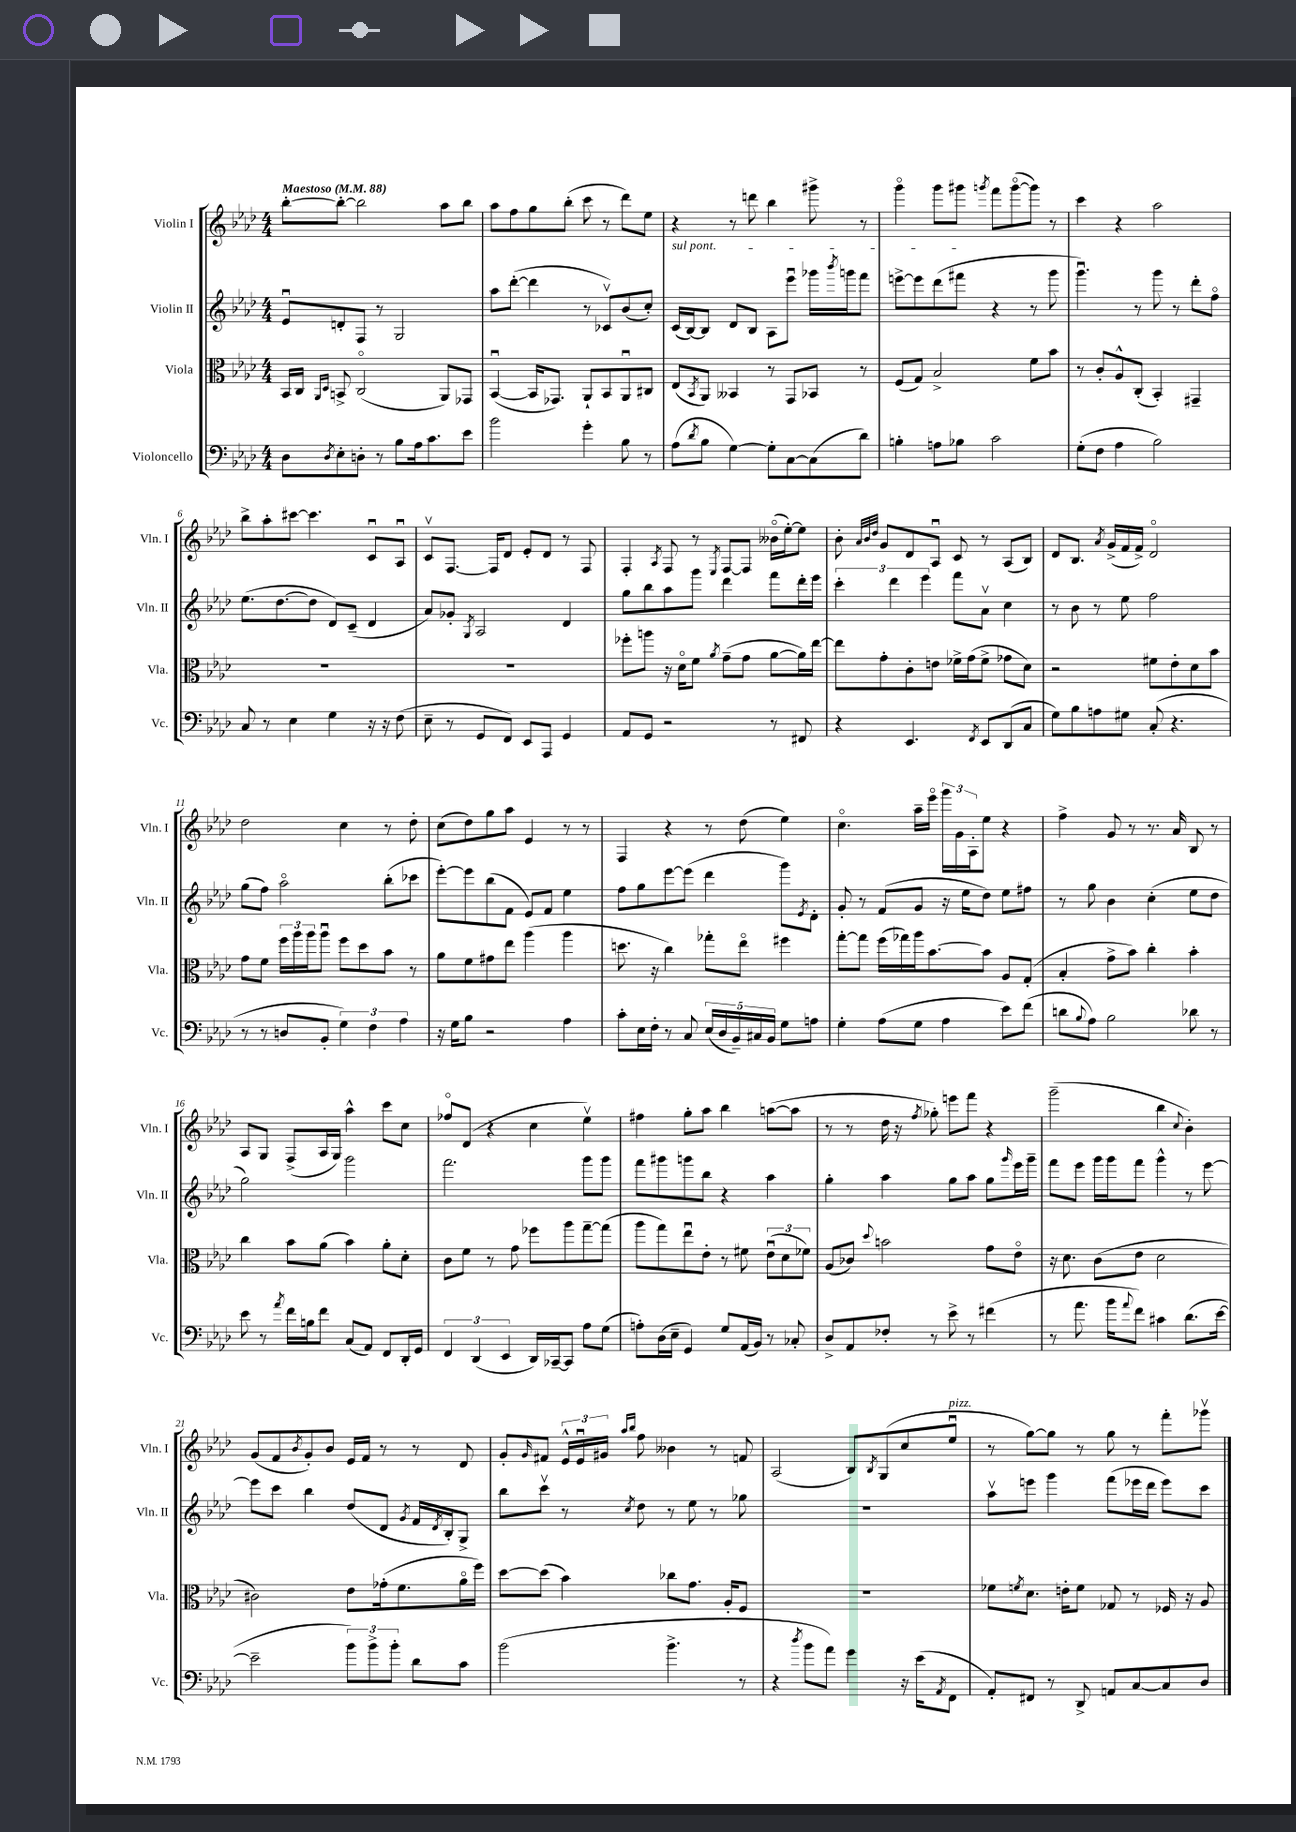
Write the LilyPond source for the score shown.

<<
\new StaffGroup <<
\new Staff = "s0" \with { instrumentName = "Violin I" shortInstrumentName = "Vln. I" } {
    \clef treble \key aes \major \numericTimeSignature \time 4/4 \tempo "Maestoso" 4 = 88
    bes''8~-. bes''8~-. bes''2 aes''8 bes''8 |
    aes''8 f''8 g''8 bes''8-.( c'''8 r8 des'''8) ees''8 |
    r4 r8 d'''8 bes''4 gis'''8-> r8 |
    g'''4\flageolet g'''8 gis'''8 \acciaccatura { g'''8 } f'''8 g'''8~\flageolet( g'''8) r8 |
    c'''4 r4 aes''2 |
    bes''8-> aes''8-. cis'''8~ cis'''4. c'8\downbow aes8\downbow |
    c'8\upbow f8.~ f16 des'8 ees'8-. des'8 r8 f8 |
    f4-. \acciaccatura { aes8 } f8 r8 \acciaccatura { ees8 } f8~ f8 beses'16\flageolet( ees''16~-.) ees''8 |
    bes'8-. \grace { aes'32 bes'32 des''32 } g'8 des'8 aes8\downbow c'8 r8 aes8( bes8) |
    des'8 bes8. \acciaccatura { aes'8 } g'16->( f'16 f'16->) des'2\flageolet |
    des''2 c''4 r8 des''8-. |
    c''8( des''8) g''8 aes''8 ees'4 r8 r8 |
    f4 r4 r8 des''8( ees''4) |
    c''4.\flageolet aes''16-- ees'''16\flageolet \tuplet 3/2 { g'''16 g'16 aes16-. } ees''8 r4 |
    f''4-> g'8 r8 r8. aes'16 bes8 r8 |
    aes8 g8 f8->( aes16 g16) aes''4-^ c'''8 c''8 |
    fes''8\flageolet des'8( r4 c''4 ees''4\upbow) |
    fis''4 g''8-. aes''8 bes''4 a''8~( a''8 |
    r8 r8 des''16 r16 \acciaccatura { f''8 } ges''8-.) e'''8 f'''8 r4 |
    g'''2--( bes''4 \appoggiatura { c''8 } bes'4-.) |
    g'8( f'8 \acciaccatura { bes'8 } g'8-.) bes'8 ees'16 f'16 r8 r8 des'8 |
    g'8-. \grace { g'16 } fis'8 \tuplet 3/2 { ees'16-^ ees'16\downbow gis'16 } \grace { aes''16 bes''16 } f''8 beses'4 r8 f'8 |
    aes2( bes8) \acciaccatura { bes8 } g8( c''8 ees''8\downbow^\markup { \italic "pizz." } |
    r8 g''8~) g''8 r8 g''8 r8 f'''8-. ges'''8\upbow \bar "|." |
}
\new Staff = "s1" \with { instrumentName = "Violin II" shortInstrumentName = "Vln. II" } {
    \clef treble \key aes \major \numericTimeSignature \time 4/4
    ees'8\downbow d'8-. f8 r8 g2 |
    aes''8 des'''8~-.( des'''4 r8 ces'8\upbow) bes'8( c''8-.) |
    \once \override TextSpanner.bound-details.left.text = \markup { \italic "sul pont." } c'16\startTextSpan( bes16~) bes8 des'8 bes8 aes8 ees'''8\downbow ges'''16 \acciaccatura { bes'''8 } g'''16 f'''8 |
    e'''8~-> e'''8 des'''8( fis'''8\stopTextSpan r4 r8 g'''8 |
    g'''4.\downbow) r8 g'''8 r8 des'''8-. f''8\flageolet |
    ees''8.( des''8.~ des''8 des'8) c'8--( des'4 |
    aes'8) ges'8-. \acciaccatura { g8 } aes2 des'4 |
    g''8 bes''8 aes''8 g'''8 des'''4 f'''8 des'''16-. ees'''16 |
    \tuplet 3/2 { c'''4-. des'''4 ees'''4 } f'''8 aes'8\upbow c''4 |
    r8 bes'8 r8 ees''8 f''2 |
    g''8( f''8) aes''2\flageolet bes''8-.( ces'''8 |
    ees'''8~-.) ees'''8 bes''8( f'8 ees'8) f'8 ees''4 |
    f''8 g''8 ees'''8~ ees'''8( des'''4 g'''8) \acciaccatura { ees'8 } des'8-. |
    g'8-. r8 f'8( g'8 r16 ees''16 des''8) ees''8 fis''8 |
    r8 g''8 bes'4 c''4-.( ees''8 des''8 |
    g''2) g'''2 |
    f'''2. g'''8 g'''8 |
    f'''8 gis'''8 g'''8 bes''8 r4 aes''4 |
    g''4-. aes''4 g''8 aes''8 g''8 \grace { g'''16 } ees'''16 g'''16-- |
    f'''8 ees'''8 g'''16 g'''16 f'''8 g'''4-^ r8 ees'''8~ |
    ees'''8 c'''8 bes''4 des''8( des'8 \acciaccatura { g'8 } f'16 \acciaccatura { des'8 } bes16-.) g8-> |
    bes''8 c'''8\upbow r8 \acciaccatura { c''8 } des''8 r8 ees''8 r8 ges''8 |
    R1 |
    aes''8\upbow e'''8 g'''4 f'''8( ees'''16 des'''16 ees'''8) c'''8 \bar "|." |
}
\new Staff = "s2" \with { instrumentName = "Viola" shortInstrumentName = "Vla." } {
    \clef alto \key aes \major \numericTimeSignature \time 4/4
    bes,16 c16 \grace { aes,16 des16 } b,8-> c2\flageolet( aes,8) ges,8 |
    bes,4~\downbow( bes,16 ges,8.) aes,8-! bes,8 aes,8\downbow cis8 |
    ees8( \acciaccatura { bes,8 } aes,8) beses,4 r8 g,8 bes,8 r8 |
    f8( g8) bes2-> f'8 bes'8 |
    r8 c'8-. aes8-^ c8-.( bes,4-.) gis,4-- |
    R1 |
    R1 |
    fes''8-. a''8 r16 des'16\flageolet f'8 \acciaccatura { aes'8 } g'8--( g'8 aes'8~ aes'16) ees''16~ |
    ees''8 g'8-. c'8-. e'8 fes'16-> g'16( fes'8-> ges'8 des'8) |
    r2 fis'8 ees'8-. des'8 bes'8 |
    g'8 f'8 \tuplet 3/2 { f''16 aes''16 aes''16 } aes''8\downbow f''8 des''8 bes'8 r8 |
    aes'8 f'8 gis'8 ees''8 aes''4( aes''4 |
    d''8. r16 c''4) ges''8-. ees''8\flageolet fis''4 |
    g''8~-. g''8 f''16( ges''16) aes''16 bes'8.~ bes'8 aes8 g8-.( |
    bes4-. g'8-> bes'8) c''4-. bes'4-. |
    c''4 bes'8 aes'8( bes'4) aes'8-. des'8-. |
    c'8 f'8 r8 g'8 fes''8 aes''8 g''8~-- g''8( |
    aes''8 g''8) ees''8\downbow ees'8-. r8 fis'8 \tuplet 3/2 { ees'8\downbow( des'8 fes'8) } |
    aes8( ces'8) \appoggiatura { des''8 } b'2 g'8 ees'8\flageolet |
    r16 des'8. c'8( ees'8 des'2 |
    cis'2) ees'8 ges'16-.( f'8. aes'16\flageolet f''16) |
    des''8~ des''8( bes'4) ces''8 g'8. aes16-. f8 |
    R1 |
    fes'8 \acciaccatura { f'8 } des'8. e'16-. f'8 ges8 r8 fes16 r16 aes8 \bar "|." |
}
\new Staff = "s3" \with { instrumentName = "Violoncello" shortInstrumentName = "Vc." } {
    \clef bass \key aes \major \numericTimeSignature \time 4/4
    des8 \acciaccatura { des8 } ees8-. d8-. r8 bes8 aes16 c'8. ees'8 |
    bes'2 g'4-. bes8 r8 |
    aes8( \acciaccatura { des'8 } bes8 g4~) g8-. c8~ c8( des'8) |
    b4-. a8 bes8 c'2 |
    g8-.( f8 aes4 bes2) |
    c8 r8 ees4 g4 r16 r16 f8( |
    ees8-- r8 g,8 f,8) ees,8 aes,,8 g,4 |
    aes,8 g,8 r2 r8 fis,8 |
    r4 ees,4. \acciaccatura { f,8 } ees,8 des,8( c8 |
    g8) bes8 a8 gis8 c8-.( r4. |
    r8 r8 d8 bes,8-. \tuplet 3/2 { g4) f4 aes4 } |
    r16 g16 bes8 r2 aes4 |
    c'8-. ees16 f16-. r8 c8 \tuplet 5/4 { ees16( des16 bes,16--) cis16 bes,16 } g8 a8 |
    g4-. aes8( g8 aes4 ees'8) f'8( |
    d'8 \appoggiatura { bes8 } aes8) bes2 des'8 r8 |
    ees'8 r8 \acciaccatura { aes'8 } f'16 b16 f'8 c8( aes,8) f,8 des,16-. g,16 |
    \tuplet 3/2 { f,4 des,4( ees,4 } des,16) ces,16~-- ces,8 aes8 g8( |
    a8-.) des16( ees16-- g,4) g8 aes,16( bes,16) r8 ces8-. |
    des8-> aes,8 fes8-. r8 ees'8-> r8 fis'4( |
    r8 aes'8. bes'16 \appoggiatura { aes'8 } f'8) cis'4 des'8.( ees'16~ |
    ees'2-- \tuplet 3/2 { bes'8) bes'8-> bes'8-. } des'8 c'8 |
    bes'2( bes'4.-> r8 |
    r4 \acciaccatura { des''8 } bes'8 aes'8) g'4 r16 ees'16( \acciaccatura { aes,8 } f,8 |
    aes,8-.) fis,8 r8 des,8-> a,8 c8~ c8 des8 \bar "|." |
}
>>
>>
